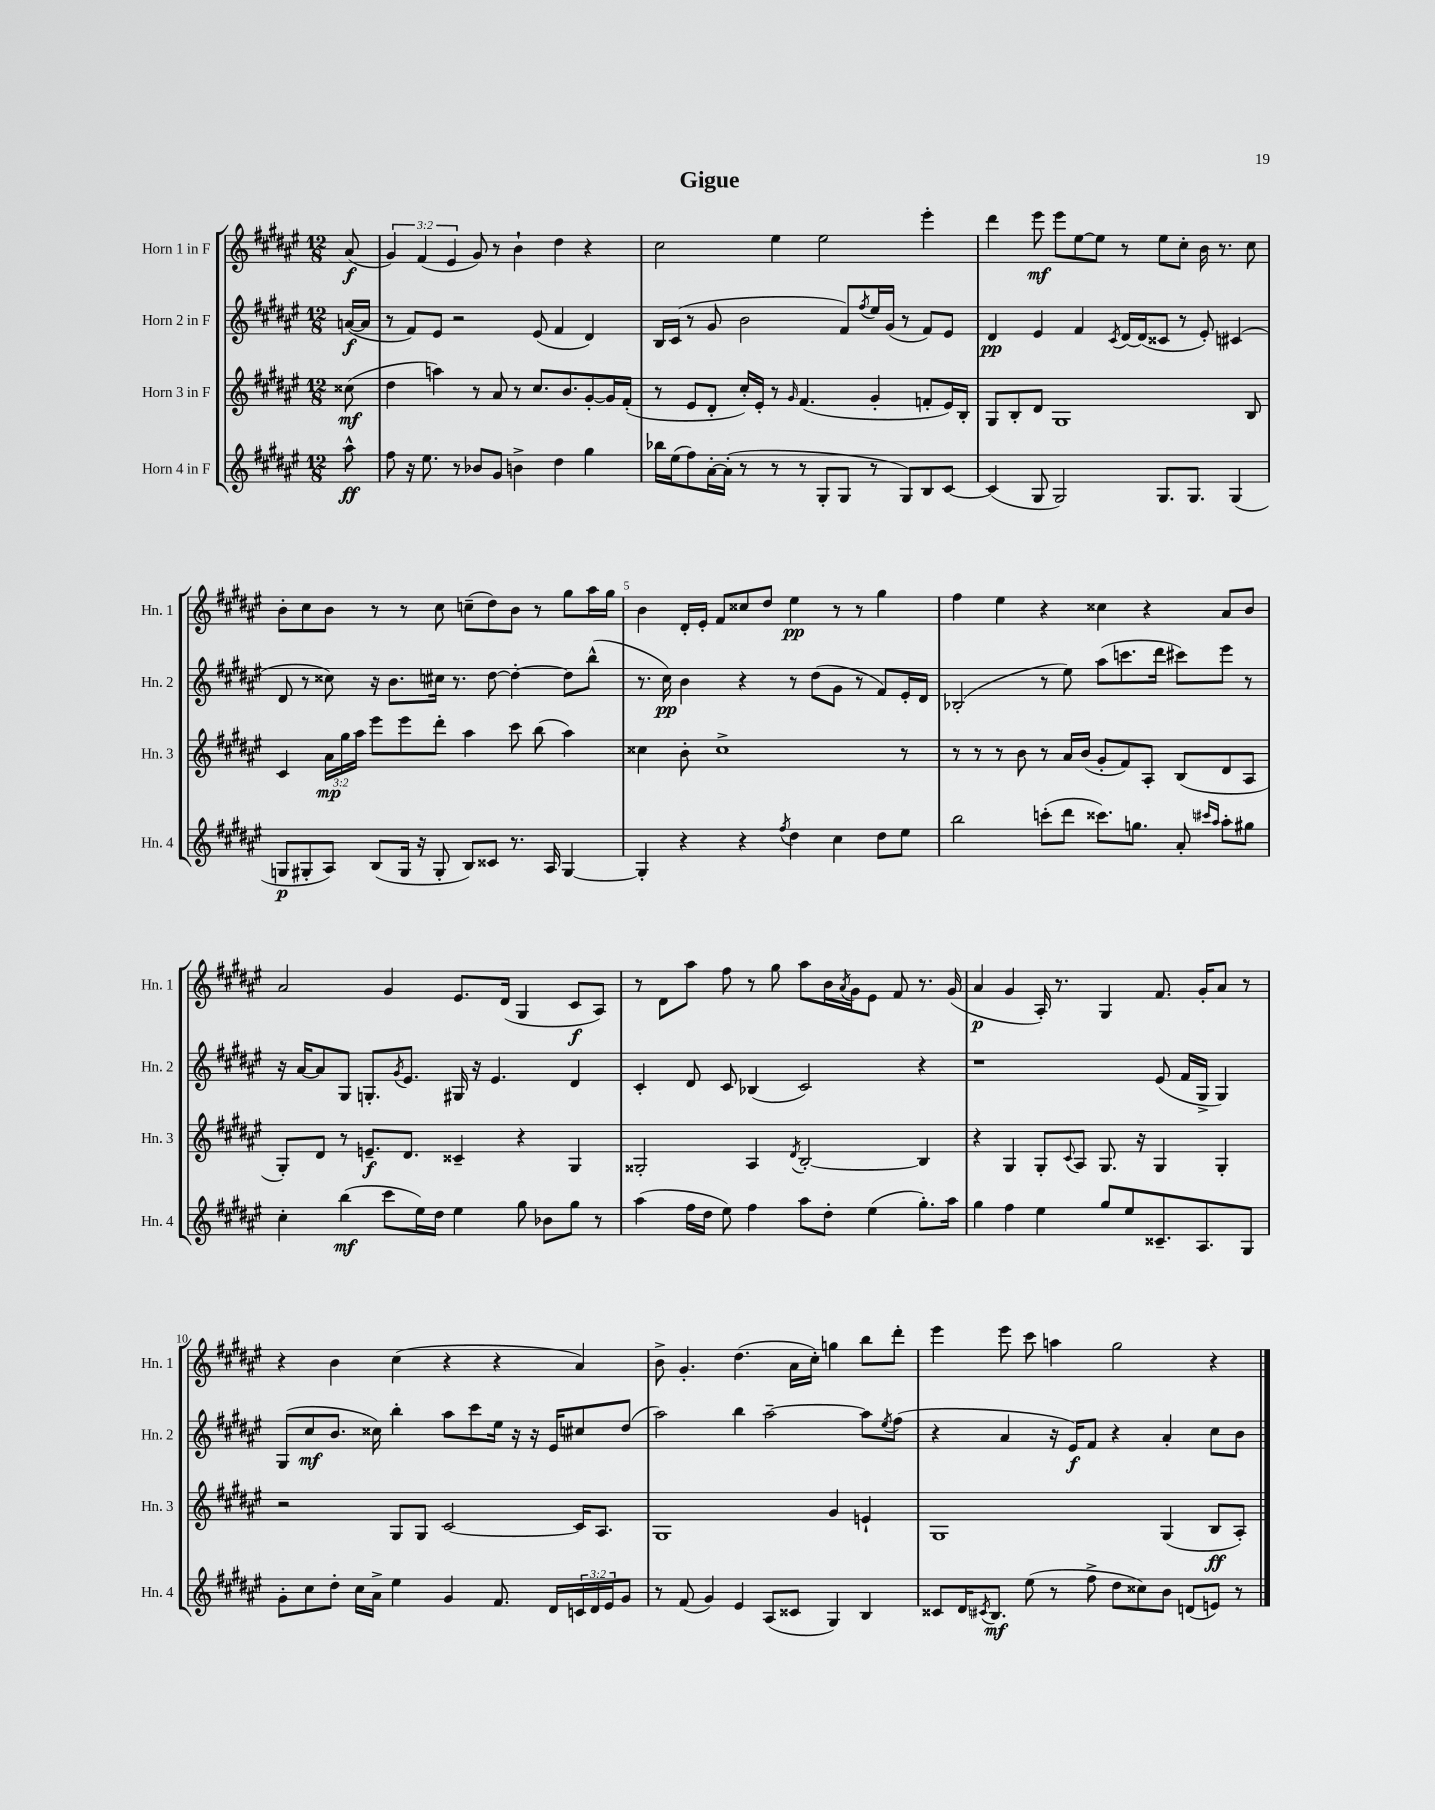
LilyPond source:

\header { title = "Gigue" }
<<
\new StaffGroup <<
\new Staff = "s0" \with { instrumentName = "Horn 1 in F" shortInstrumentName = "Hn. 1" } {
    \clef treble \key fis \major \numericTimeSignature \time 12/8 \override Staff.TupletNumber.text = #tuplet-number::calc-fraction-text \partial 8
    ais'8\f( |
    \tuplet 3/2 { gis'4) fis'4( eis'4 } gis'8) r8 b'4-! dis''4 r4 |
    cis''2 eis''4 eis''2 eis'''4-. |
    dis'''4 eis'''8\mf eis'''8 eis''8~ eis''8 r8 eis''8 cis''8-. b'16 r8. cis''8 |
    b'8-. cis''8 b'8 r8 r8 cis''8 c''8--( dis''8) b'8 r8 gis''8 ais''16 gis''16 |
    b'4 dis'16-. eis'16-. fis'8 cisis''8 dis''8 eis''4\pp r8 r8 gis''4 |
    fis''4 eis''4 r4 cisis''4 r4 ais'8 b'8 |
    ais'2 gis'4 eis'8. dis'16( gis4 cis'8\f ais8) |
    r8 dis'8 ais''8 fis''8 r8 gis''8 ais''8 b'16 \acciaccatura { ais'8 } gis'16 eis'8 fis'8 r8. gis'16( |
    ais'4\p gis'4 ais16-.) r8. gis4 fis'8. gis'16-. ais'8 r8 |
    r4 b'4 cis''4( r4 r4 ais'4) |
    b'8-> gis'4.-. dis''4.( ais'16 cis''16-.) g''4 b''8 dis'''8-. |
    eis'''4 eis'''8 cis'''8 a''4 gis''2 r4 \bar "|." |
}
\new Staff = "s1" \with { instrumentName = "Horn 2 in F" shortInstrumentName = "Hn. 2" } {
    \clef treble \key fis \major \numericTimeSignature \time 12/8 \partial 8
    a'16~\f( a'16 |
    r8 fis'8) eis'8 r2 eis'8( fis'4 dis'4) |
    b16 cis'16( r8 gis'8 b'2 fis'8) \acciaccatura { fis''8 } eis''16 gis'16( r8 fis'8) eis'8 |
    dis'4\pp eis'4 fis'4 \acciaccatura { cis'8 } dis'16~ dis'16( cisis'8 r8 eis'8-.) cis'4( |
    dis'8 r8 cisis''8) r16 b'8. cis''16 r8. dis''8~ dis''4~-. dis''8 b''8-^( |
    r8. cis''16\pp) b'4 r4 r8 dis''8( gis'8 r8 fis'8) eis'16-. dis'16 |
    bes2-.( r8 eis''8) ais''8( c'''8. dis'''16 cis'''8) eis'''8 r8 |
    r16 ais'16~ ais'8 gis8 g8.-. \acciaccatura { gis'8 } eis'8. gis16 r16 eis'4. dis'4 |
    cis'4-. dis'8 cis'8 bes4( cis'2) r4 |
    r1 eis'8( fis'16 gis16-> gis4) |
    gis8( cis''8\mf b'8. cisis''16) b''4-. ais''8 cis'''8 eis''16 r16 r16 eis'16 cis''8 dis''8( |
    ais''2) b''4 ais''2~-- ais''8 \acciaccatura { eis''8 } fis''8( |
    r4 ais'4 r16 eis'16\f) fis'8 r4 ais'4-. cis''8 b'8 \bar "|." |
}
\new Staff = "s2" \with { instrumentName = "Horn 3 in F" shortInstrumentName = "Hn. 3" } {
    \clef treble \key fis \major \numericTimeSignature \time 12/8 \override Staff.TupletNumber.text = #tuplet-number::calc-fraction-text \partial 8
    cisis''8\mf( |
    dis''4 a''4) r8 ais'8 r8 cis''8. b'8. gis'8~-. gis'16 fis'16-.( |
    r8 eis'8 dis'8-. cis''16-.) eis'16-. r8 \grace { gis'16 } fis'4.( gis'4-. f'8-. eis'16) b16-. |
    gis8 b8-. dis'8 gis1 b8 |
    cis'4 \tuplet 3/2 { ais'16\mp gis''16 ais''16 } eis'''8 eis'''8 dis'''8-. ais''4 cis'''8 b''8( ais''4) |
    cisis''4 b'8-. cisis''1-> r8 |
    r8 r8 r8 b'8 r8 ais'16 b'16( gis'8-. fis'8) ais8-. b8( dis'8 ais8 |
    gis8-.) dis'8 r8 e'8.--\f dis'8. cisis'4-- r4 gis4 |
    gisis2-. ais4 \acciaccatura { dis'8 } b2~-. b4 |
    r4 gis4 gis8-. \appoggiatura { cis'8 } ais8 gis8. r16 gis4 gis4-. |
    r2 gis8 gis8 cis'2~ cis'16 ais8. |
    gis1 gis'4 e'4-! |
    gis1 gis4( b8\ff ais8-.) \bar "|." |
}
\new Staff = "s3" \with { instrumentName = "Horn 4 in F" shortInstrumentName = "Hn. 4" } {
    \clef treble \key fis \major \numericTimeSignature \time 12/8 \override Staff.TupletNumber.text = #tuplet-number::calc-fraction-text \partial 8
    ais''8-^\ff |
    fis''8 r16 eis''8. r8 bes'8 gis'8 b'4-> dis''4 gis''4 |
    bes''16 eis''16( fis''8) ais'16~-. ais'16-.( r8 r8 r8 gis8-. gis8 r8 gis8) b8 cis'8~ |
    cis'4( gis8 gis2) gis8. gis8. gis4( |
    g8\p gis8-. ais8) b8( gis16 r16 gis8-. b8) cisis'8 r8. ais16 gis4~ |
    gis4-. r4 r4 \acciaccatura { fis''8 } dis''4 cis''4 dis''8 eis''8 |
    b''2 c'''8-.( dis'''8 cisis'''8.) g''8. ais'8-. \grace { cis'''16 ais''16 } ais''8-. gis''8 |
    cis''4-. b''4\mf( cis'''8 eis''16) dis''16 eis''4 gis''8 bes'8 gis''8 r8 |
    ais''4( fis''16 dis''16 eis''8) fis''4 ais''8 dis''8-. eis''4( gis''8.-.) ais''16 |
    gis''4 fis''4 eis''4 gis''8 eis''8 cisis'8.-- ais8. gis8 |
    gis'8-. cis''8 dis''8-. cis''16 ais'16-> eis''4 gis'4 fis'8. dis'16 \tuplet 3/2 { c'16 dis'16 eis'16 } gis'8 |
    r8 fis'8( gis'4) eis'4 ais8( cisis'8 gis4) b4 |
    cisis'8 dis'16 \acciaccatura { cis'8 } b8.\mf eis''8( r8 fis''8-> dis''8 cisis''8) b'8 d'8( e'8) r8 \bar "|." |
}
>>
>>
\layout { \context { \Score \override BarNumber.break-visibility = ##(#f #t #t) barNumberVisibility = #(every-nth-bar-number-visible 5) } }
